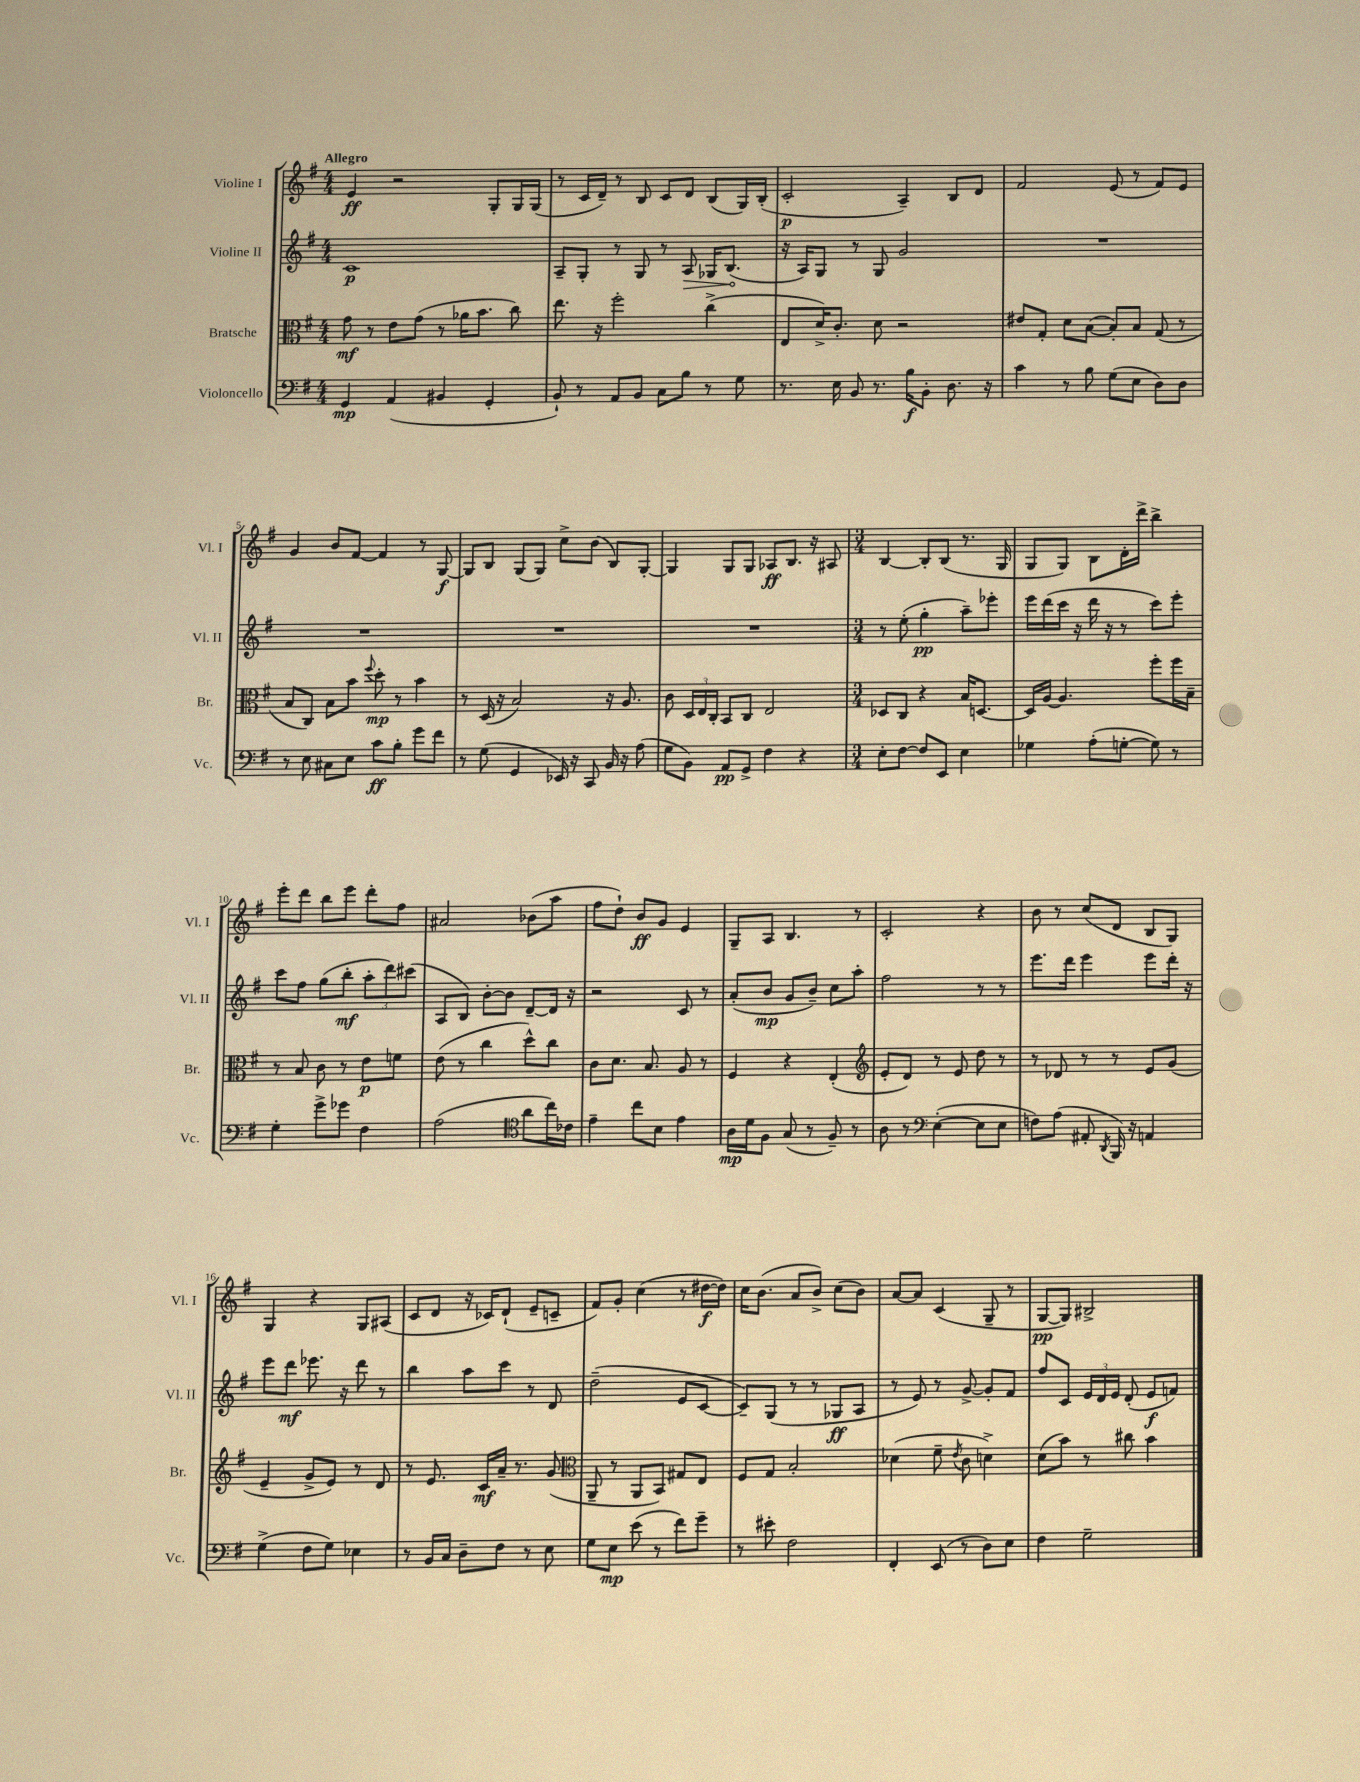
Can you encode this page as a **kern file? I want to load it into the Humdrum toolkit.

**kern	**dynam	**kern	**dynam	**kern	**dynam	**kern	**dynam
*part4	*part4	*part3	*part3	*part2	*part2	*part1	*part1
*staff4	*staff4	*staff3	*staff3	*staff2	*staff2	*staff1	*staff1
*I"Violoncello	*	*I"Bratsche	*	*I"Violine II	*	*I"Violine I	*
*I'Vc.	*	*I'Br.	*	*I'Vl. II	*	*I'Vl. I	*
*clefF4	*	*clefC3	*	*clefG2	*	*clefG2	*
*k[f#]	*	*k[f#]	*	*k[f#]	*	*k[f#]	*
*M4/4	*	*M4/4	*	*M4/4	*	*M4/4	*
=1	=1	=1	=1	=1	=1	=1	=1
!	!	!	!	!	!	!LO:TX:a:B:t=Allegro	!
4GG/	mp	8g\	mf	1c	p	4e/	ff
.	.	8r	.	.	.	.	.
(4AA/	.	8e\L	.	.	.	2r	.
.	.	(8g\J	.	.	.	.	.
4BB#X/	.	8r	.	.	.	.	.
.	.	16a-X\KL	.	.	.	.	.
.	.	8.b\J	.	.	.	.	.
4GG'/	.	.	.	.	.	8G'/L	.
.	.	8cc\)	.	.	.	16G/L	.
.	.	.	.	.	.	(16G/JJ	.
=2	=2	=2	=2	=2	=2	=2	=2
8BB`/)	.	8.ee\	.	8A~/L	.	8r	.
8r	.	.	.	8G'/J	.	16c/LL	.
.	.	16r	.	.	.	16d~/JJ)	.
8AA/L	.	2ff#'\	.	8r	.	8r	.
8BB/J	.	.	.	8G/	.	8B/	.
8C\L	.	.	.	8r	.	8c/L	.
!	!	!	!	!	!LO:HP:b	!	!
8B\J	.	.	.	8A/	>	8d/J	.
8r	.	(4cc^\	.	16G-X/KL	.	(8B/L	.
.	.	.	.	(8.B/J	.	.	.
8G\	.	.	.	.	.	16G/L)	.
.	.	.	.	.	.	(16B'/JJ	.
.	.	.	.	.	]	.	.
=3	=3	=3	=3	=3	=3	=3	=3
8.r	.	8E/L	.	16r	.	2c'/	p
.	.	.	.	16A/KL)	.	.	.
.	.	16d^/K)	.	8G/J	.	.	.
16E\	.	8.c'/J	.	.	.	.	.
8BB/	.	.	.	8r	.	.	.
8.r	.	8d\	.	8G/	.	.	.
.	.	2r	.	2g/	.	4A~/)	.
16B\KL	f	.	.	.	.	.	.
8BB'\J	.	.	.	.	.	.	.
8.D\	.	.	.	.	.	8B/L	.
.	.	.	.	.	.	8d/J	.
16r	.	.	.	.	.	.	.
=4	=4	=4	=4	=4	=4	=4	=4
4c\	.	8e#X/L	.	1r	.	2f#/	.
.	.	8G'/J	.	.	.	.	.
8r	.	8d\L	.	.	.	.	.
8B\	.	([8B\J	.	.	.	.	.
(8G\L	.	8B'/L])	.	.	.	(8e/	.
8E\J	.	8B/J	.	.	.	8r	.
8D\L)	.	(8G/	.	.	.	8f#/L)	.
8D\J	.	8r	.	.	.	8e/J	.
!!LO:LB:g=z
=5	=5	=5	=5	=5	=5	=5	=5
8r	.	8B/L	.	1r	.	4g/	.
8E\	.	8C/J)	.	.	.	.	.
8C#X\L	.	8B\L	.	.	.	8b/L	.
8E\J	.	8b\J	.	.	.	[8f#/J	.
.	.	8qqff#/	.	.	.	.	.
8c\L	ff	8dd'\	mp	.	.	4f#/]	.
8B'\J	.	8r	.	.	.	.	.
8g\L	.	4b\	.	.	.	8r	.
8f#\J	.	.	.	.	.	[8G/	f
=6	=6	=6	=6	=6	=6	=6	=6
8r	.	8r	.	1r	.	8G/L]	.
(8G\	.	(16D/	.	.	.	8B/J	.
.	.	16r	.	.	.	.	.
4GG/	.	2B/)	.	.	.	(8G/L	.
.	.	.	.	.	.	8G/J)	.
16EE-X/)	.	.	.	.	.	8cc^\L	.
16r	.	.	.	.	.	.	.
8CC/	.	.	.	.	.	(8b\J	.
16BB/	.	16r	.	.	.	8B/L)	.
16r	.	8.A/	.	.	.	.	.
(8A\	.	.	.	.	.	[8G'/J	.
=7	=7	=7	=7	=7	=7	=7	=7
8G\L	.	8c\	.	1r	.	4G/]	.
8BB\J)	.	24D/LL	.	.	.	.	.
.	.	24E/	.	.	.	.	.
.	.	24C'/JJ	.	.	.	.	.
8AA/L	pp	8BB/L	.	.	.	8G/L	.
8GG^/J	.	8C/J	.	.	.	8G/J	.
4F#\	.	2E/	.	.	.	8A-X/L	ff
.	.	.	.	.	.	8.B/J	.
4r	.	.	.	.	.	.	.
.	.	.	.	.	.	16r	.
.	.	.	.	.	.	8A#X/	.
=8	=8	=8	=8	=8	=8	=8	=8
*M3/4	*	*M3/4	*	*M3/4	*	*M3/4	*
8E'\L	.	8D-X/L	.	8r	.	[4B/	.
[8F#\J	.	8C/J	.	(8ee'\	.	.	.
8F#/L]	.	4r	.	4gg'\	pp	8B'/L]	.
8EE/J	.	.	.	.	.	(8B/J	.
4E\	.	16B/KL	.	8aa~\L)	.	8.r	.
.	.	[8.Dn/J	.	.	.	.	.
.	.	.	.	8eee-X'\J	.	.	.
.	.	.	.	.	.	16G/	.
=9	=9	=9	=9	=9	=9	=9	=9
4G-X\	.	16D/LL]	.	16eee\LL	.	8G/L	.
.	.	[16A/JJ	.	(16ddd\	.	.	.
.	.	4.A/]	.	16ccc\JJ	.	8G/J)	.
.	.	.	.	16r	.	.	.
(8A'\L	.	.	.	16ddd\	.	8B\L	.
.	.	.	.	16r	.	.	.
[8Gn'\J	.	.	.	8r	.	16d'\L	.
.	.	.	.	.	.	16ddd^\JJ	.
8G\])	.	8ff#'\L	.	8ccc\L)	.	4bb^\	.
8r	.	16ff#\L	.	8eee'\J	.	.	.
.	.	16B~\JJ	.	.	.	.	.
!!LO:LB:g=z
=10	=10	=10	=10	=10	=10	=10	=10
4G'\	.	8r	.	8ccc\L	.	8eee'\L	.
.	.	8B/	.	8ff#\J	.	8ddd\J	.
8g^\L	.	8c\	.	(8gg\L	.	8bb\L	.
8g-X\J	.	8r	.	8bb'\J	mf	8eee\J	.
4F#\	.	8e\L	p	12aa'\L	.	8ddd'\L	.
.	.	.	.	12ddd\)	.	.	.
.	.	8fn\J	.	.	.	8ff#\J	.
.	.	.	.	(12ccc#X\J	.	.	.
=11	=11	=11	=11	=11	=11	=11	=11
(2A\	.	(8e\	.	8A/L	.	2a#X/	.
.	.	8r	.	8B/J)	.	.	.
.	.	4cc\	.	[8b'\L	.	.	.
.	.	.	.	8b\J]	.	.	.
*clefC4	*	*	*	*	*	*	*
8a\L	.	8dd^^\L)	.	[8d~/L	.	(8b-X\L	.
16cc\L)	.	8cc\J	.	16d/Jk]	.	8aa\J	.
16c-X\JJ	.	.	.	16r	.	.	.
=12	=12	=12	=12	=12	=12	=12	=12
4e~\	.	8c\L	.	2r	.	8ff#\L	.
.	.	8.d\J	.	.	.	8dd`\J)	.
8cc\L	.	.	.	.	.	8b/L	ff
.	.	8.B/	.	.	.	.	.
8B\J	.	.	.	.	.	8g/J	.
4e\	.	8A/	.	8c/	.	4e/	.
.	.	8r	.	8r	.	.	.
=13	=13	=13	=13	=13	=13	=13	=13
16A\LL	mp	4F#/	.	(8a'/L	.	8G~/L	.
16d\J	.	.	.	.	.	.	.
8F#\J	.	.	.	8b/J	mp	8A/J	.
(8G/	.	4r	.	8g/L	.	4.B/	.
8r	.	.	.	8b~/J)	.	.	.
8F#~/)	.	(4E'/	.	8cc\L	.	.	.
8r	.	.	.	8aa'\J	.	8r	.
=14	=14	=14	=14	=14	=14	=14	=14
*	*	*clefG2	*	*	*	*	*
8A\	.	8e'/L	.	2ff#\	.	2c'/	.
8r	.	8d/J)	.	.	.	.	.
*clefF4	*	*	*	*	*	*	*
([4E'\	.	8r	.	.	.	.	.
.	.	8e/	.	.	.	.	.
8E\L]	.	8dd\	.	8r	.	4r	.
8E\J	.	8r	.	8r	.	.	.
=15	=15	=15	=15	=15	=15	=15	=15
8Fn\L)	.	8r	.	8.eee\L	.	8b\	.
(8A\J	.	8d-X/	.	.	.	8r	.
.	.	.	.	16ddd\Jk	.	.	.
8AA#X'/	.	8r	.	4eee\	.	(8cc/L	.
8qDD/	.	.	.	.	.	.	.
16BBB/)	.	8r	.	.	.	8d/J	.
16r	.	.	.	.	.	.	.
4AAn/	.	8e/L	.	8eee\L	.	8B/L	.
.	.	(8g/J	.	16ddd'\Jk	.	8G/J)	.
.	.	.	.	16r	.	.	.
!!LO:LB:g=z
=16	=16	=16	=16	=16	=16	=16	=16
(4G^\	.	4e~/	.	8eee\L	.	4G/	.
.	.	.	.	8ddd\J	mf	.	.
8F#\L	.	8g^/L	.	8.eee-X\	.	4r	.
8G\J)	.	8e/J)	.	.	.	.	.
.	.	.	.	16r	.	.	.
4E-X\	.	8r	.	8ddd\	.	8G/L	.
.	.	8d/	.	8r	.	(8A#X/J	.
=17	=17	=17	=17	=17	=17	=17	=17
8r	.	8r	.	4bb\	.	8c/L	.
16BB/LL	.	8.e/	.	.	.	8d/J	.
16C/JJ	.	.	.	.	.	.	.
8D~\L	.	.	.	8aa\L	.	16r	.
.	.	16c/LL	mf	.	.	16c-X/KL)	.
8F#\J	.	16a~/JJ	.	8ccc\J	.	(8d`/J	.
.	.	8.r	.	.	.	.	.
8r	.	.	.	8r	.	8e~/L	.
8E\	.	(8g/	.	8d/	.	8cn~/J	.
=18	=18	=18	=18	=18	=18	=18	=18
*	*	*clefC3	*	*	*	*	*
8G\L	.	8AA~/	.	(2dd~\	.	8f#/L)	.
8E\J	mp	8r	.	.	.	8g'/J	.
(8e\	.	8AA/L	.	.	.	(4cc\	.
8r	.	8BB/J)	.	.	.	.	.
8f#\L)	.	8G#X/L	.	8e/L	.	8r	.
8g~\J	.	8E/J	.	[8c/J	.	[16dd#X\LL	f
.	.	.	.	.	.	16dd#\JJ])	.
=19	=19	=19	=19	=19	=19	=19	=19
8r	.	8F#/L	.	8c~/L])	.	16cc\KL	.
.	.	.	.	.	.	(8.b\J	.
8e#X'\	.	8G/J	.	(8G/J	.	.	.
2F#\	.	2B'/	.	8r	.	8a/L	.
.	.	.	.	8r	.	8b^/J)	.
.	.	.	.	8G-X/L	ff	(8cc\L	.
.	.	.	.	8A/J	.	8b\J)	.
=20	=20	=20	=20	=20	=20	=20	=20
4FF#'/	.	(4d-X\	.	8r	.	[8a/L	.
.	.	.	.	8e/)	.	8a/J]	.
(8EE/	.	8f#~\	.	8r	.	(4c/	.
.	.	8qe/	.	.	.	.	.
8r	.	8c\	.	[8g^/	.	.	.
8D\L)	.	4dn^\)	.	8g'/L]	.	8G~/	.
8E\J	.	.	.	8f#/J	.	8r	.
=21	=21	=21	=21	=21	=21	=21	=21
4F#\	.	(8d\L	.	8ff#/L	.	[8G/L	pp
.	.	8b\J)	.	8c/J	.	8G/J])	.
2G~\	.	8r	.	24e/LL	.	2B#X^/	.
.	.	.	.	24d/	.	.	.
.	.	.	.	24e/JJ	.	.	.
.	.	8cc#X\	.	(8d'/	.	.	.
.	.	4b\	.	8e/L	f	.	.
.	.	.	.	8fn/J)	.	.	.
==	==	==	==	==	==	==	==
*-	*-	*-	*-	*-	*-	*-	*-
